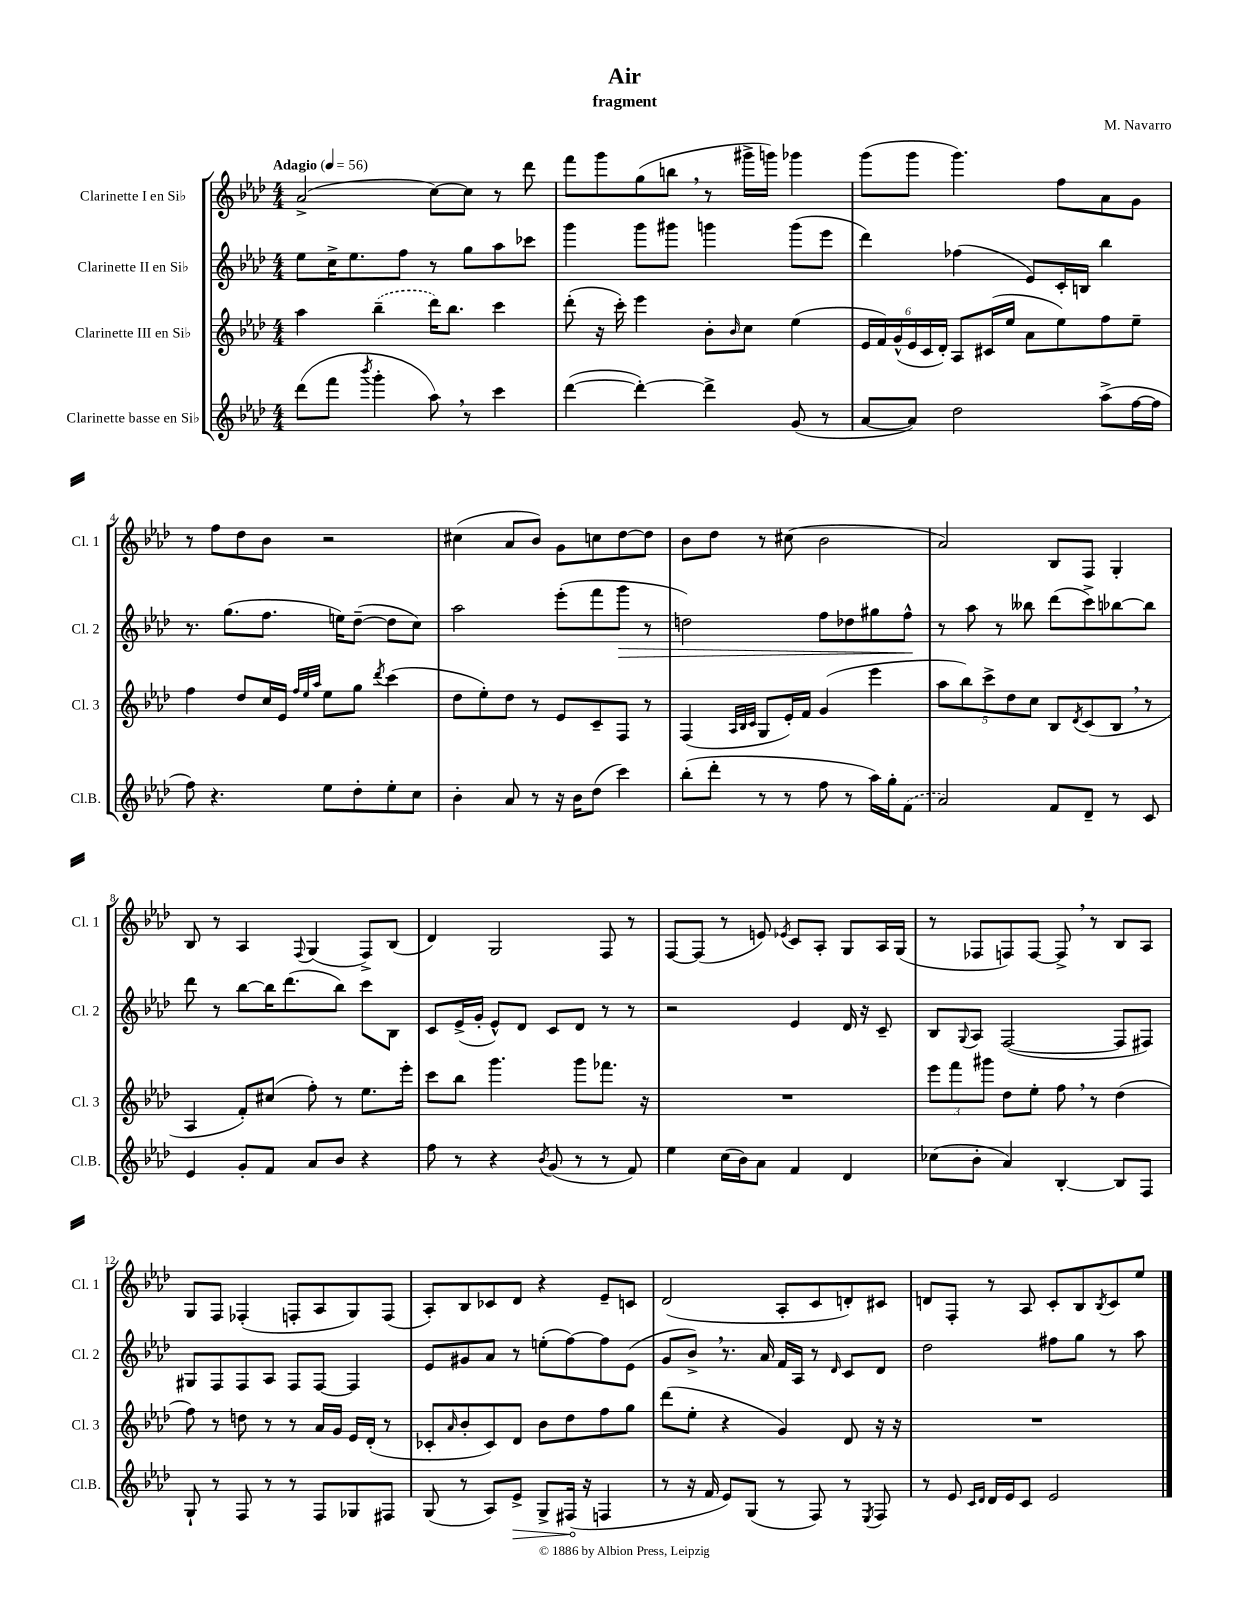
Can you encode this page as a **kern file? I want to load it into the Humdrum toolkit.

**kern	**dynam	**kern	**kern	**dynam	**kern
*part4	*part4	*part3	*part2	*part2	*part1
*staff4	*staff4	*staff3	*staff2	*staff2	*staff1
*I"Clarinette basse en Si♭	*	*I"Clarinette III en Si♭	*I"Clarinette II en Si♭	*	*I"Clarinette I en Si♭
*I'Cl.B.	*	*I'Cl. 3	*I'Cl. 2	*	*I'Cl. 1
*clefG2	*	*clefG2	*clefG2	*	*clefG2
*k[b-e-a-d-]	*	*k[b-e-a-d-]	*k[b-e-a-d-]	*	*k[b-e-a-d-]
*M4/4	*	*M4/4	*M4/4	*	*M4/4
*MM56	*	*MM56	*MM56	*	*MM56
=1	=1	=1	=1	=1	=1
!	!	!	!	!	!LO:TX:a:B:t=Adagio
(8ddd-\L	.	4aa-\	8ee-\L	.	(2a-^/
8fff\J	.	.	16cc^\K	.	.
.	.	.	8.ee-\	.	.
8qbbb-/	.	.	.	.	.
4ggg'\	.	(4bb-~\	.	.	.
.	.	.	8ff\J	.	.
8aa-,\)	.	16ddd-\KL)	8r	.	[8cc\L)
.	.	8.bb-\J	.	.	.
8r	.	.	8gg\L	.	8cc\J]
4ccc\	.	4ccc\	8aa-\	.	8r
.	.	.	8ccc-X\J	.	8ddd-\
=2	=2	=2	=2	=2	=2
([4ddd-\	.	(8ddd-'\	4ggg\	.	8fff\L
.	.	16r	.	.	8ggg\
.	.	16ccc'\)	.	.	.
4ddd-'\_)	.	4eee-\	8ggg\L	.	(8gg\
.	.	.	8ggg#X\J	.	8bbn,\J
4ddd-^\]	.	8b-'\L	4gggn\	.	8r
.	.	16qqb-/	.	.	.
.	.	8cc\J	.	.	16ggg#X^\LL
.	.	.	.	.	16gggn\JJ)
(8g/	.	(4ee-\	(8ggg\L	.	4ggg-X\
8r	.	.	8eee-\J	.	.
=3	=3	=3	=3	=3	=3
[8a-/L	.	24e-/LL	4ddd-\)	.	(8ggg\L
.	.	24f/)	.	.	.
.	.	(24g^^/	.	.	.
8a-/J])	.	24e-/	.	.	8ggg\J
.	.	24c/	.	.	.
.	.	24d-'/JJ)	.	.	.
2dd-\	.	8A-/L	(4ff-X\	.	4.ggg\)
.	.	(16c#X/L	.	.	.
.	.	16ee-/JJ	.	.	.
.	.	8a-\L	8e-/L)	.	.
.	.	8ee-\)	16c'/L	.	8ff\L
.	.	.	16Bn/JJ	.	.
(8aa-^\L	.	8ff\	4bb-\	.	8a-\
[16ff\L	.	8ee-~\J	.	.	8g\J
16ff\JJ]	.	.	.	.	.
!!LO:LB:g=z
=4	=4	=4	=4	=4	=4
8ff\)	.	4ff\	8.r	.	8r
4.r	.	.	.	.	8ff\L
.	.	.	(8.gg\L	.	.
.	.	8dd-/L	.	.	8dd-\
.	.	16cc/L	8.ff\J	.	8b-\J
.	.	16e-/JJ	.	.	.
.	.	32qqff/LLL	.	.	.
.	.	32qqee-/	.	.	.
.	.	32qqaa-/JJJ	.	.	.
8ee-\L	.	8ee-\L	.	.	2r
.	.	.	16een\KL)	.	.
8dd-'\	.	8gg\J	([8dd-~\J	.	.
.	.	8qddd-/	.	.	.
8ee-'\	.	(4ccc\	8dd-\L]	.	.
8cc\J	.	.	8cc\J)	.	.
=5	=5	=5	=5	=5	=5
4b-'\	.	8dd-\L	2aa-\	.	(4cc#X\
.	.	8ee-'\)	.	.	.
8a-/	.	8dd-\J	.	.	8a-/L
8r	.	8r	.	.	8b-/J)
16r	.	8e-/L	(8eee-'\L	.	8g\L
16b-\KL	.	.	.	.	.
(8dd-\J	.	8c~/	8fff\	.	8ccn\
!	!	!	!	!LO:HP:b	!
4ccc\)	.	8F/J	8ggg\J	>	[8dd-\
.	.	8r	8r	.	8dd-\J]
=6	=6	=6	=6	=6	=6
(8bb-'\L	.	(4F/	2ddn\)	.	8b-\L
8ddd-'\J	.	.	.	.	8dd-\J
.	.	32qqA-/LLL	.	.	.
.	.	32qqB-/	.	.	.
.	.	32qqc/JJJ	.	.	.
8r	.	8G/L	.	.	8r
8r	.	16e-'/L)	.	.	(8cc#X\
.	.	16f/JJ	.	.	.
8ff\	.	(4g/	8ff\L	.	2b-\
8r	.	.	8dd-X\	.	.
16aa-\LL)	.	4eee-\	8gg#X\	.	.
16gg'\J	.	.	.	.	.
(8f\J	.	.	8ff^^\J	.	.
.	.	.	.	]	.
=7	=7	=7	=7	=7	=7
2a-/)	.	10aa-\L	8r	.	2a-/)
.	.	10bb-\)	.	.	.
.	.	.	8aa-\	.	.
.	.	10ccc^\	.	.	.
.	.	.	8r	.	.
.	.	10dd-\	.	.	.
.	.	.	8bb--X\	.	.
.	.	10cc\J	.	.	.
8f/L	.	8B-/L	(8ddd-\L	.	8B-/L
.	.	8qd-/	.	.	.
8d-~/J	.	(8c/	8ccc^\)	.	8F/J
8r	.	8B-,/J	[8bb-X\	.	4G'/
8c/	.	8r	8bb-\J]	.	.
!!LO:LB:g=z
=8	=8	=8	=8	=8	=8
4e-/	.	4A-/	8ddd-\	.	8B-/
.	.	.	8r	.	8r
8g'/L	.	8f'/L)	[8bb-\L	.	4A-/
8f/J	.	(8cc#X/J	16bb-\K]	.	.
.	.	.	(8.ddd-\	.	.
.	.	.	.	.	8qqF/
8a-/L	.	8ff'\)	.	.	(4G/
8b-/J	.	8r	8bb-\J)	.	.
4r	.	8.ee-\L	8ccc\L	.	8F^/L)
.	.	.	8B-\J	.	(8B-/J
.	.	16eee-'\Jk	.	.	.
=9	=9	=9	=9	=9	=9
8ff\	.	8ccc\L	8c/L	.	4d-/)
8r	.	8bb-\J	(16e-^/L	.	.
.	.	.	16g'/JJ	.	.
4r	.	4.ggg\	8e-^^/L)	.	2G/
.	.	.	8d-/J	.	.
8qb-/	.	.	.	.	.
(8g/	.	.	8c/L	.	.
8r	.	8ggg\L	8d-/J	.	.
8r	.	8.fff-X\J	8r	.	8F/
8f/)	.	.	8r	.	8r
.	.	16r	.	.	.
=10	=10	=10	=10	=10	=10
4ee-\	.	1r	2r	.	[8F/L
.	.	.	.	.	(8F/J]
(16cc\LL	.	.	.	.	8r
16b-\J)	.	.	.	.	.
8a-\J	.	.	.	.	8en/)
.	.	.	.	.	8qe-X/
4f/	.	.	4e-/	.	8c/L
.	.	.	.	.	8A-'/J
4d-/	.	.	16d-/	.	8G/L
.	.	.	16r	.	.
.	.	.	8c~/	.	16A-/L
.	.	.	.	.	(16G/JJ
=11	=11	=11	=11	=11	=11
(8cc-X\L	.	12eee-\L	8B-/L	.	8r
.	.	12fff\	.	.	.
.	.	.	8qqG/	.	.
8b-'\J	.	.	8A-/J	.	8F-X/L
.	.	12ggg#X\J	.	.	.
4a-/)	.	8dd-\L	([2F/	.	8Fn/)
.	.	8ee-'\J	.	.	[8F/J
[4B-'/	.	8ff,\	.	.	8F^,/]
.	.	8r	.	.	8r
8B-/L]	.	(4dd-\	8F/L]	.	8B-/L
8F/J	.	.	8F#X/J)	.	8A-/J
!!LO:LB:g=z
=12	=12	=12	=12	=12	=12
8G`/	.	8ff\)	8G#X/L	.	8G/L
8r	.	8r	8F/	.	8F/J
8F/	.	8ddn\	8F/	.	(4F-X'/
8r	.	8r	8A-/J	.	.
8r	.	8r	8F/L	.	8Fn'/L
8F/L	.	16a-/LL	[8F/J	.	8A-/
.	.	16g/JJ	.	.	.
8G-X/	.	16e-/LL	4F/]	.	8G/)
.	.	(16d-'/JJ	.	.	.
8F#X/J	.	8r	.	.	(8F/J
=13	=13	=13	=13	=13	=13
(8G/	.	8c-X'/L	8e-/L	.	8A-'/L)
.	.	16qqa-/	.	.	.
8r	.	8b-'/	8g#X/	.	8B-/
8A-/L)	.	8c-/)	8a-/J	.	8c-X/
!	!LO:HP:b	!	!	!	!
8e-^/J	>	8d-/J	8r	.	8d-/J
8G^/L	.	8b-\L	(8een'\L	.	4r
(16F#X/Jk	.	8dd-\	[8ff\)	.	.
16r	]	.	.	.	.
4Fn/	.	8ff\	8ff\]	.	8e-~/L
.	.	8gg\J	(8e-\J	.	8cn/J
=14	=14	=14	=14	=14	=14
8r	.	(8ddd-\L	8g/L	.	(2d-/
16r	.	8ee-'\J	8b-^,/J)	.	.
16f/	.	.	.	.	.
8e-/L)	.	4r	8.r	.	.
(8G/J	.	.	.	.	.
.	.	.	16a-/	.	.
8r	.	4g/)	16f/LL	.	8A-'/L
.	.	.	16A-/JJ	.	.
8F/)	.	.	8r	.	8c/
.	.	.	16qqd-/	.	.
8r	.	8d-/	8c/L	.	8dn'/)
8qE-/	.	.	.	.	.
8F/	.	16r	8d-/J	.	8c#X/J
.	.	16r	.	.	.
=15	=15	=15	=15	=15	=15
8r	.	1r	2dd-\	.	8dn/L
8e-/	.	.	.	.	8F'/J
16qqc/LL	.	.	.	.	.
16qqd-/JJ	.	.	.	.	.
16d-/LL	.	.	.	.	8r
16e-/J	.	.	.	.	.
8c/J	.	.	.	.	8A-/
2e-/	.	.	8ff#X\L	.	8c'/L
.	.	.	8gg\J	.	8B-/
.	.	.	.	.	8qB-/
.	.	.	8r	.	8c/
.	.	.	8aa-\	.	8ee-/J
==	==	==	==	==	==
*-	*-	*-	*-	*-	*-
